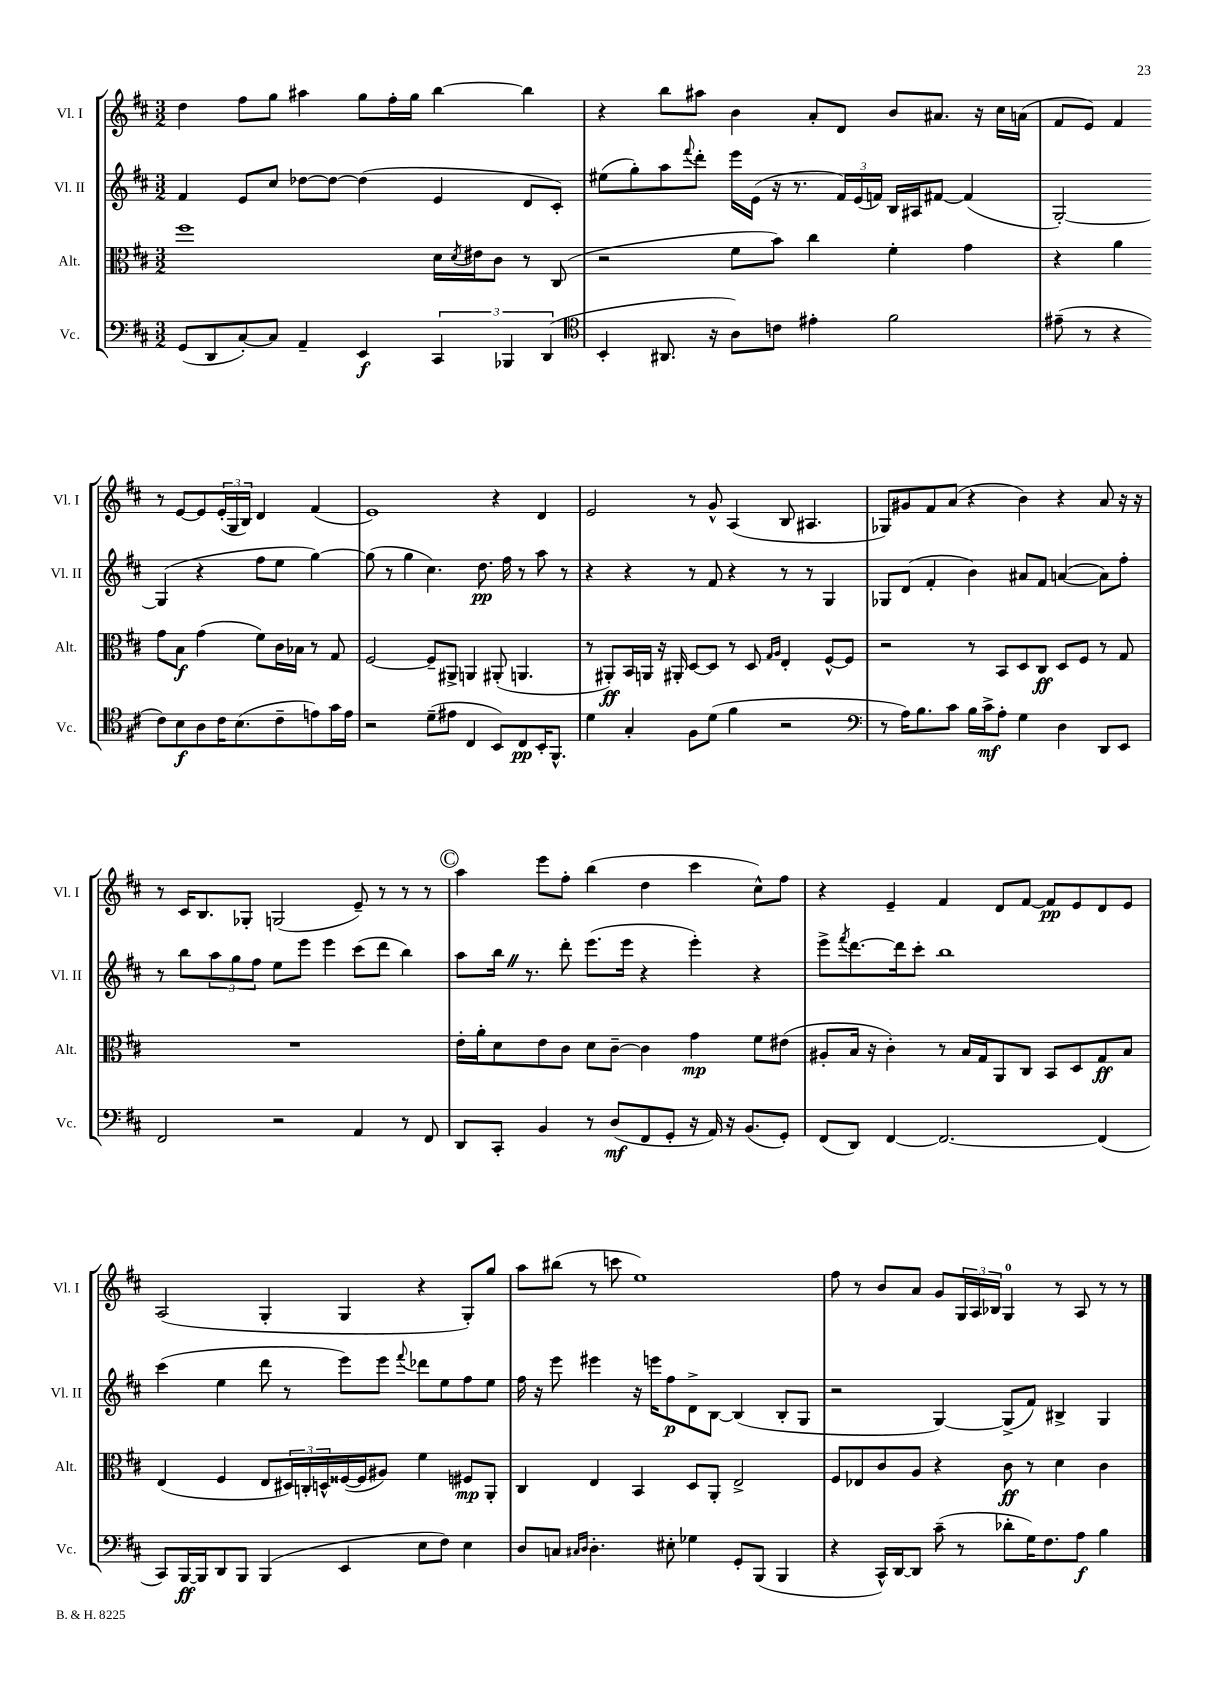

**kern	**dynam	**kern	**dynam	**kern	**dynam	**kern	**dynam
*part4	*part4	*part3	*part3	*part2	*part2	*part1	*part1
*staff4	*staff4	*staff3	*staff3	*staff2	*staff2	*staff1	*staff1
*I"Vc.	*	*I"Alt.	*	*I"Vl. II	*	*I"Vl. I	*
*I'Vc.	*	*I'Alt.	*	*I'Vl. II	*	*I'Vl. I	*
*clefF4	*	*clefC3	*	*clefG2	*	*clefG2	*
*k[f#c#]	*	*k[f#c#]	*	*k[f#c#]	*	*k[f#c#]	*
*M3/2	*	*M3/2	*	*M3/2	*	*M3/2	*
=102	=102	=102	=102	=102	=102	=102	=102
(8GG/L	.	1ff#	.	4f#/	.	4dd\	.
8DD/	.	.	.	.	.	.	.
[8C#'/)	.	.	.	8e/L	.	8ff#\L	.
8C#/J]	.	.	.	8cc#/J	.	8gg\J	.
4AA~/	.	.	.	[8dd-X\L	.	4aa#X\	.
.	.	.	.	8dd-\J_	.	.	.
4EE/	f	.	.	(4dd-\]	.	8gg\L	.
.	.	.	.	.	.	16ff#'\L	.
.	.	.	.	.	.	16gg\JJ	.
6CC#/	.	16d\LL	.	4e/	.	[4bb\	.
.	.	8qd/	.	.	.	.	.
.	.	16e#X\J	.	.	.	.	.
.	.	8c#\J	.	.	.	.	.
6BBB-X/	.	.	.	.	.	.	.
.	.	8r	.	8d/L	.	4bb\]	.
(6DD/	.	.	.	.	.	.	.
.	.	(8C#/	.	8c#'/J)	.	.	.
=103	=103	=103	=103	=103	=103	=103	=103
*clefC4	*	*	*	*	*	*	*
4BB'/	.	2r	.	(8ee#X\L	.	4r	.
.	.	.	.	8gg'\)	.	.	.
8.AA#X/	.	.	.	8aa\	.	8bb\L	.
.	.	.	.	8qqfff#/	.	.	.
.	.	.	.	8ddd'\J	.	8aa#X\J	.
16r	.	.	.	.	.	.	.
8A\L)	.	8f#\L	.	16eee\LL	.	4b\	.
.	.	.	.	(16e\JJ	.	.	.
8cn\J	.	8b\J)	.	16r	.	.	.
.	.	.	.	8.r	.	.	.
4e#X'\	.	4cc#\	.	.	.	8a'/L	.
.	.	.	.	24f#/LL)	.	8d/J	.
.	.	.	.	(24e/	.	.	.
.	.	.	.	24fn/JJ)	.	.	.
2f#\	.	4f#'\	.	16B/LL	.	8b/L	.
.	.	.	.	16A#X/J	.	.	.
.	.	.	.	[8f#X/J	.	8.a#X/J	.
.	.	4g\	.	(4f#/]	.	.	.
.	.	.	.	.	.	16r	.
.	.	.	.	.	.	16cc#\LL	.
.	.	.	.	.	.	(16an\JJ	.
=104	=104	=104	=104	=104	=104	=104	=104
(8e#X~\	.	4r	.	[2G'/)	.	8f#/L	.
8r	.	.	.	.	.	8e/J)	.
4r	.	4a\	.	.	.	4f#/	.
8c#\L)	.	8g\L	.	(4G/]	.	8r	.
8B\	f	8B\J	f	.	.	[8e/L	.
8A\	.	(4g\	.	4r	.	8e/]	.
16c#\K	.	.	.	.	.	(24e'/L	.
.	.	.	.	.	.	24G/	.
(8.B\	.	.	.	.	.	.	.
.	.	.	.	.	.	24B/JJ)	.
.	.	8f#\L)	.	8ff#\L	.	4d/	.
8c#~\	.	16c#\L	.	8ee\J	.	.	.
.	.	16B-X\JJ	.	.	.	.	.
8en\)	.	8r	.	[4gg\)	.	(4f#/	.
16g\L	.	8G/	.	.	.	.	.
16e\JJ	.	.	.	.	.	.	.
!!LO:LB:g=z
=105	=105	=105	=105	=105	=105	=105	=105
2r	.	[2F#/	.	(8gg\]	.	1e)	.
.	.	.	.	8r	.	.	.
.	.	.	.	4gg\	.	.	.
(8d~\L	.	8F#~/L]	.	4.cc#\)	.	.	.
8e#X\J	.	8AA#X^/J	.	.	.	.	.
4C#/	.	4AAn/	.	.	.	.	.
.	.	.	.	8.dd\	pp	.	.
8BB/L)	.	(8AA#X'/	.	.	.	4r	.
.	.	.	.	16ff#\	.	.	.
8C#/	pp	4.AAn/	.	8r	.	.	.
16BB'/K	.	.	.	8aa\	.	4d/	.
8.FF#^^/J	.	.	.	.	.	.	.
.	.	.	.	8r	.	.	.
=106	=106	=106	=106	=106	=106	=106	=106
4d\	.	8r	.	4r	.	2e/	.
.	.	8AA#X'/L)	ff	.	.	.	.
4G'/	.	16BB/L	.	4r	.	.	.
.	.	16AAn/JJ	.	.	.	.	.
.	.	16r	.	.	.	.	.
.	.	16AA#X'/	.	.	.	.	.
8F#\L	.	[8D/L	.	8r	.	8r	.
(8d\J	.	8D/J]	.	8f#/	.	8g^^/	.
4f#\	.	8r	.	4r	.	(4A/	.
.	.	8D/	.	.	.	.	.
.	.	16qqG/LL	.	.	.	.	.
.	.	16qqA/JJ	.	.	.	.	.
2r	.	4E'/	.	8r	.	8B/	.
.	.	.	.	8r	.	4.A#X/	.
.	.	[8F#^^/L	.	4G/	.	.	.
.	.	8F#/J]	.	.	.	.	.
=107	=107	=107	=107	=107	=107	=107	=107
*clefF4	*	*	*	*	*	*	*
8r	.	2r	.	8G-X/L	.	8G-X/L)	.
16A\KL)	.	.	.	(8d/J	.	8g#X/	.
8.B\	.	.	.	.	.	.	.
.	.	.	.	4f#'/	.	8f#/	.
8c#\J	.	.	.	.	.	(8a/J	.
16B\LL	.	8r	.	4b\)	.	4r	.
16c#^\J	mf	.	.	.	.	.	.
8A'\J	.	8BB/L	.	.	.	.	.
4G\	.	8D/	.	8a#X/L	.	4b\)	.
.	.	8C#/J	ff	8f#/J	.	.	.
4D\	.	8D/L	.	([4an/	.	4r	.
.	.	8F#/J	.	.	.	.	.
8DD/L	.	8r	.	8a\L])	.	8a/	.
8EE/J	.	8G/	.	8ff#'\J	.	16r	.
.	.	.	.	.	.	16r	.
!!LO:LB:g=z
=108	=108	=108	=108	=108	=108	=108	=108
2FF#/	.	1.r	.	8r	.	8r	.
.	.	.	.	8bb\L	.	16c#/KL	.
.	.	.	.	.	.	8.B/	.
.	.	.	.	12aa\	.	.	.
.	.	.	.	12gg\	.	.	.
.	.	.	.	.	.	8G-X'/J	.
.	.	.	.	12ff#\J	.	.	.
2r	.	.	.	8ee\L	.	(2Gn/	.
.	.	.	.	8eee\J	.	.	.
.	.	.	.	4eee\	.	.	.
4AA/	.	.	.	(8ccc#\L	.	8e~/)	.
.	.	.	.	8ddd\J	.	8r	.
8r	.	.	.	4bb\)	.	8r	.
8FF#/	.	.	.	.	.	8r	.
!!LO:REH:place=s1:t=C
=109	=109	=109	=109	=109	=109	=109	=109
8DD/L	.	16e'\LL	.	8aa\L	.	4aa\	.
.	.	16a'\J	.	.	.	.	.
8CC#'/J	.	8d\	.	16bbZ\Jk	.	.	.
.	.	.	.	8.r	.	.	.
4BB/	.	8e\	.	.	.	8eee\L	.
.	.	8c#\J	.	8ddd'\	.	8ff#'\J	.
8r	.	8d\L	.	(8.eee\L	.	(4bb\	.
(8D/L	mf	[8c#~\J	.	.	.	.	.
.	.	.	.	16eee\Jk	.	.	.
8FF#/	.	4c#\]	.	4r	.	4dd\	.
8GG'/J	.	.	.	.	.	.	.
16r	.	4g\	mp	4eee'\)	.	4ccc#\	.
16AA/)	.	.	.	.	.	.	.
16r	.	.	.	.	.	.	.
(8.BB/L	.	.	.	.	.	.	.
.	.	8f#\L	.	4r	.	8cc#^^\L)	.
8GG'/J)	.	(8e#X\J	.	.	.	8ff#\J	.
=110	=110	=110	=110	=110	=110	=110	=110
(8FF#/L	.	8A#X'/L	.	8eee^\L	.	4r	.
.	.	.	.	8qfff#/	.	.	.
8DD/J)	.	16B/Jk	.	[8.ddd\	.	.	.
.	.	16r	.	.	.	.	.
[4FF#/	.	4c#'\)	.	.	.	4e~/	.
.	.	.	.	16ddd\k]	.	.	.
.	.	.	.	8ccc#'\J	.	.	.
2.FF#/_	.	8r	.	1bb	.	4f#/	.
.	.	16B/LL	.	.	.	.	.
.	.	16G/J	.	.	.	.	.
.	.	8AA/	.	.	.	8d/L	.
.	.	8C#/J	.	.	.	[8f#/J	.
.	.	8BB/L	.	.	.	8f#/L]	pp
.	.	8D/	.	.	.	8e/	.
(4FF#/]	.	8G/	ff	.	.	8d/	.
.	.	8B/J	.	.	.	8e/J	.
!!LO:LB:g=z
=111	=111	=111	=111	=111	=111	=111	=111
8CC#/L)	.	(4E/	.	(4ccc#\	.	(2A/	.
[16BBB/L	ff	.	.	.	.	.	.
16BBB/J]	.	.	.	.	.	.	.
8DD/	.	4F#/	.	4ee\	.	.	.
8BBB/J	.	.	.	.	.	.	.
(4BBB/	.	8E/L	.	8ddd\	.	4G'/	.
.	.	24D#X/L)	.	8r	.	.	.
.	.	24Cn'/	.	.	.	.	.
.	.	24Dn^^/	.	.	.	.	.
4EE/	.	([16F##X/	.	8eee\L)	.	4G/	.
.	.	16F##/J]	.	.	.	.	.
.	.	8A#X/J)	.	8eee\J	.	.	.
.	.	.	.	8qqfff#/	.	.	.
8E\L	.	4f#\	.	8ddd-X\L	.	4r	.
8F#\J)	.	.	.	8ee\	.	.	.
4E\	.	8F#X/L	mp	8ff#\	.	8G'/L)	.
.	.	8AA'/J	.	8ee\J	.	8gg/J	.
=112	=112	=112	=112	=112	=112	=112	=112
8D/L	.	4C#/	.	16ff#\	.	8aa\L	.
.	.	.	.	16r	.	.	.
8Cn/J	.	.	.	8eee\	.	(8bb#X\J	.
16qqC#X/LL	.	.	.	.	.	.	.
16qqD/JJ	.	.	.	.	.	.	.
4.D'\	.	4E/	.	4eee#X\	.	8r	.
.	.	.	.	.	.	8cccn\	.
.	.	4BB/	.	16r	.	1ee)	.
.	.	.	.	16eeen\KL	.	.	.
8E#X'\	.	.	.	8ff#\	p	.	.
4G-X\	.	8D/L	.	8d^\	.	.	.
.	.	8AA'/J	.	[8B\J	.	.	.
8GG'/L	.	2E^/	.	(4B/]	.	.	.
(8BBB/J	.	.	.	.	.	.	.
4BBB/	.	.	.	8B'/L	.	.	.
.	.	.	.	8G/J	.	.	.
=113	=113	=113	=113	=113	=113	=113	=113
4r	.	8F#/L	.	2r	.	8ff#\	.
.	.	8E-X/	.	.	.	8r	.
16CC#^^/LL)	.	8c#/	.	.	.	8b/L	.
[16DD/J	.	.	.	.	.	.	.
8DD/J]	.	8A/J	.	.	.	8a/J	.
(8c#~\	.	4r	.	[4G/)	.	8g/L	.
8r	.	.	.	.	.	24G/L	.
.	.	.	.	.	.	24A/	.
.	.	.	.	.	.	24B-X/JJ	.
8d-X'\L	.	8c#\	ff	(8G^/L]	.	4G/	.
16G\K)	.	8r	.	8f#/J)	.	.	.
8.F#\	.	.	.	.	.	.	.
.	.	4d\	.	4B#X^/	.	8r	.
8A\J	f	.	.	.	.	8A/	.
4B\	.	4c#\	.	4G/	.	8r	.
.	.	.	.	.	.	8r	.
==	==	==	==	==	==	==	==
*-	*-	*-	*-	*-	*-	*-	*-
